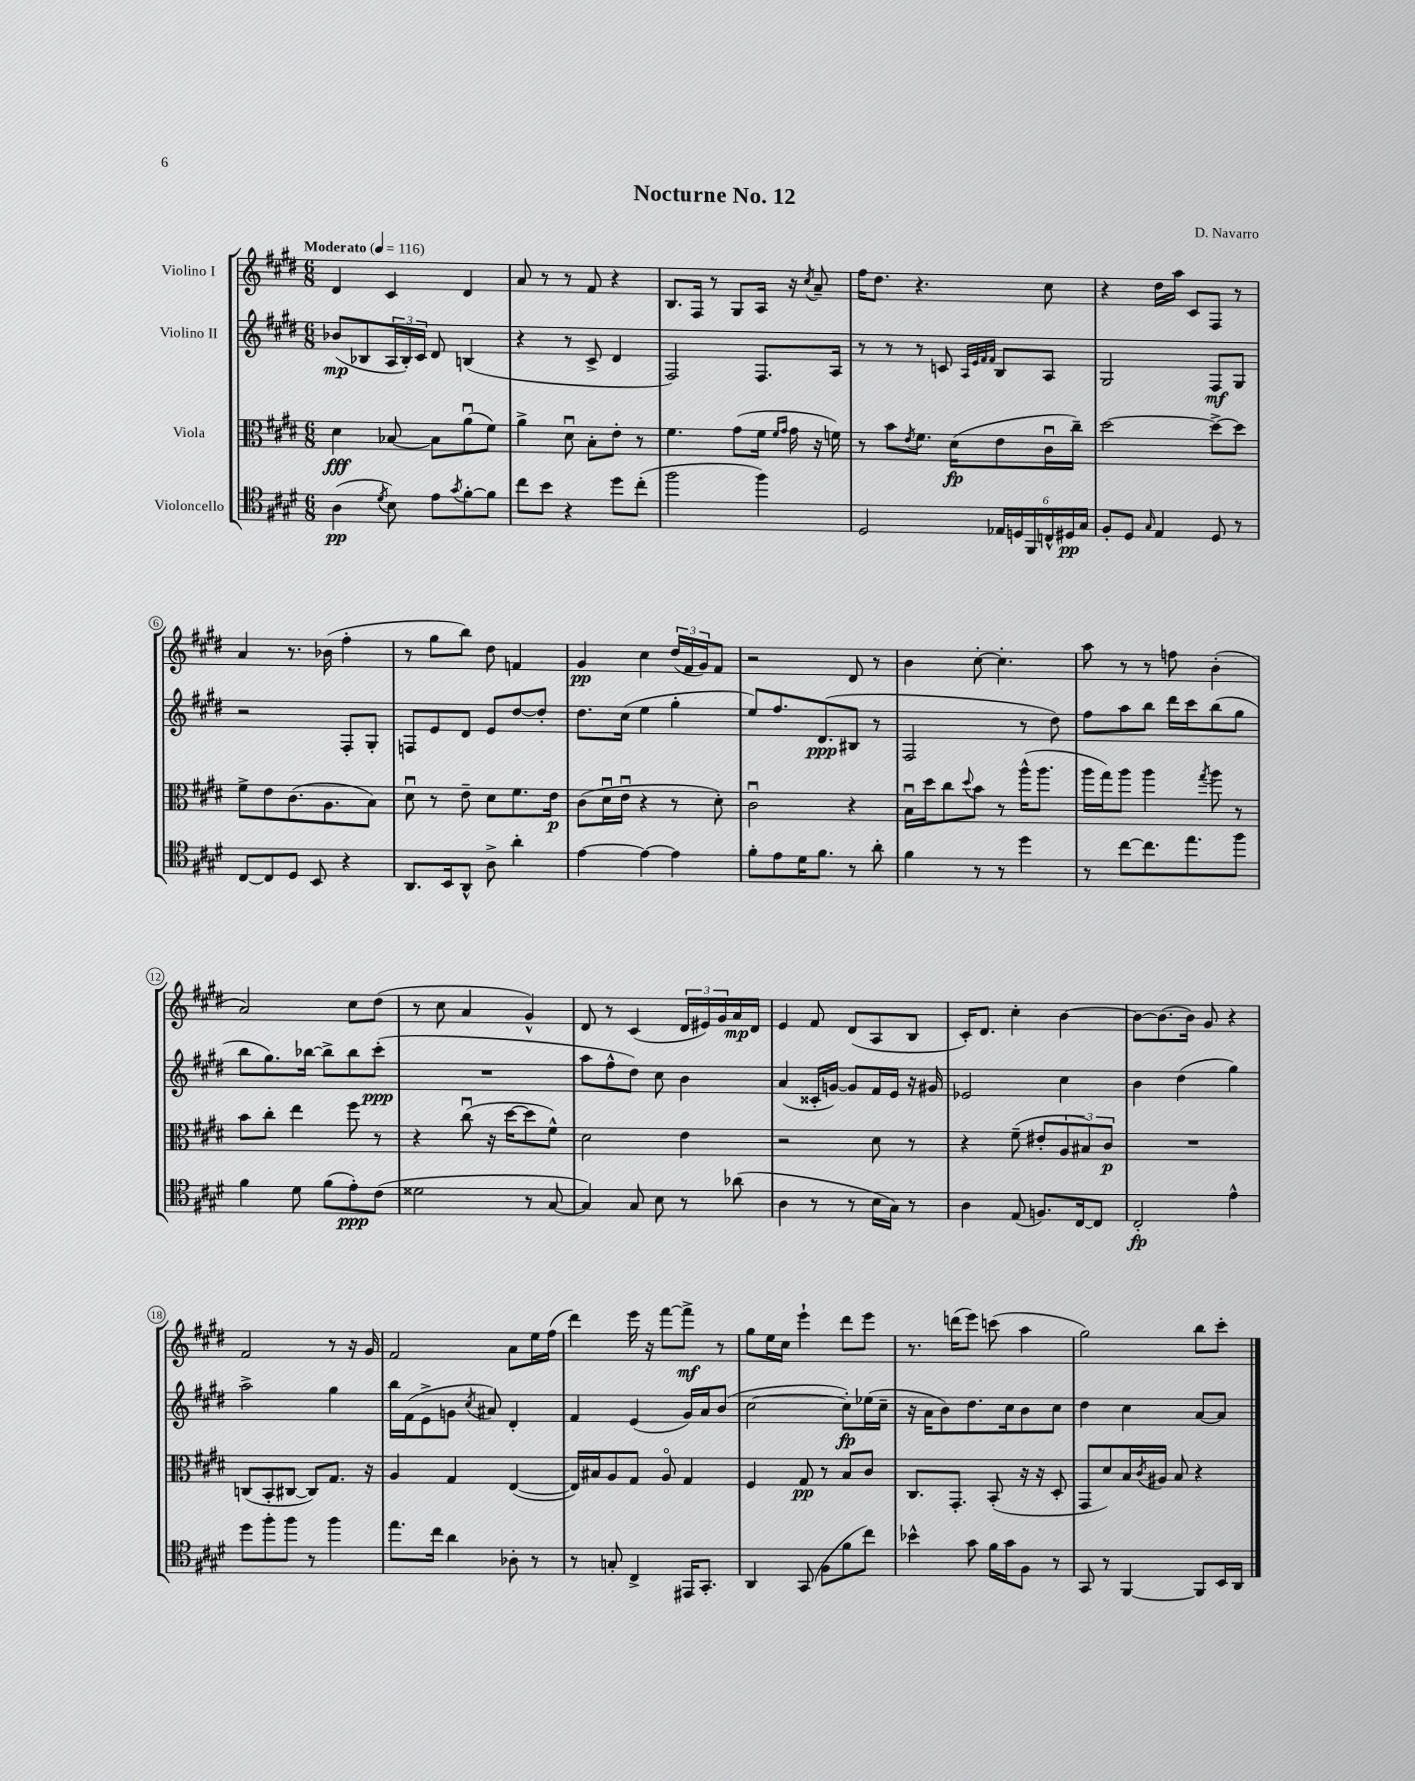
\header { title = "Nocturne No. 12" composer = "D. Navarro" }
<<
\new StaffGroup <<
\new Staff = "s0" \with { instrumentName = "Violino I" } {
    \clef treble \key e \major \numericTimeSignature \time 6/8 \tempo "Moderato" 4 = 116
    dis'4 cis'4 dis'4 |
    a'8 r8 r8 fis'8 r4 |
    b8. fis16 r8 gis8 a16 r16 \acciaccatura { cis''8 } a'8-- |
    fis''16 dis''8. r4. cis''8 |
    r4 dis''16 a''16 cis'8 fis8 r8 |
    a'4 r8. bes'16( fis''4-. |
    r8 gis''8 b''8) dis''8 f'4 |
    gis'4\pp cis''4 \tuplet 3/2 { dis''16( fis'16 gis'16) } fis'8 |
    r2 dis'8 r8 |
    b'4 cis''8~-. cis''4.-. |
    a''8 r8 r8 f''8 b'4-.( |
    a'2) cis''8 dis''8( |
    r8 cis''8 a'4 gis'4-^) |
    dis'8 r8 cis'4( \tuplet 3/2 { dis'16 eis'16) gis'16 } a'16\mp dis'16 |
    e'4 fis'8 dis'8( a8 b8 |
    cis'16-.) dis'8. cis''4-. b'4~ |
    b'8~ b'8.( b'16) gis'8 r4 |
    fis'2 r8 r16 gis'16 |
    fis'2 a'8 e''16 fis''16( |
    dis'''4) e'''16 r16 fis'''8~ fis'''8->\mf r8 |
    gis''8 e''16 cis''16 e'''4-! dis'''8 e'''8 |
    r8. d'''16( e'''8) c'''8( a''4 |
    gis''2) b''8 cis'''8-. \bar "|." |
}
\new Staff = "s1" \with { instrumentName = "Violino II" } {
    \clef treble \key e \major \numericTimeSignature \time 6/8
    bes'8\mp( bes8 \tuplet 3/2 { a16 bes16-.) cis'16 } dis'8 b4( |
    r4 r8 cis'8-> dis'4 |
    fis2) fis8. a16 |
    r8 r8 r8 c'8 \grace { a32 e'32 fis'32 fis'32 } b8 a8 |
    gis2 fis8\mf gis8 |
    r2 fis8-. gis8-. |
    f8 e'8 dis'8 e'8 dis''8~ dis''8-. |
    dis''8. cis''16( e''4 gis''4-. |
    e''8) fis''8. dis'8.\ppp( bis8 r8 |
    fis2 r8 dis''8) |
    fis''8 a''8 b''8 dis'''16 cis'''16 b''8( gis''8 |
    b''8 gis''8.) bes''16~ bes''8-> bes''8 cis'''8-.\ppp( |
    R2. |
    a''8 fis''8-^ dis''8) cis''8 b'4 |
    a'4( cisis'16-. g'16~) g'8 fis'16 e'16 r16 gis'16 |
    ees'2 cis''4 |
    b'4 dis''4( gis''4) |
    a''2-> gis''4 |
    b''16 fis'16( e'8-> g'8 \acciaccatura { cis''8 } ais'8) dis'4-. |
    fis'4 e'4( gis'16) a'16 b'8( |
    cis''2~ cis''8-.\fp) ees''16( cis''16-- |
    r16 a'16 b'8) dis''8. cis''16 b'8 cis''8 |
    dis''4 cis''4 a'8~ a'8 \bar "|." |
}
\new Staff = "s2" \with { instrumentName = "Viola" } {
    \clef alto \key e \major \numericTimeSignature \time 6/8
    dis'4\fff bes8~ bes8 a'8\downbow( fis'8) |
    a'4-> dis'8\downbow b8-. e'8-. r8 |
    fis'4. gis'8( fis'16 \grace { fis'16 gis'16 } gis'16 r16 f'16) |
    r8 b'8 \acciaccatura { e'8 } fis'8. dis'16\fp( e'8 cis'16\downbow cis''16--) |
    dis''2~ dis''8~-> dis''8 |
    fis'8-> e'8 cis'8.( a8. b8) |
    dis'8\downbow r8 e'8-- dis'8 fis'8. e'16\p |
    cis'8( dis'16\downbow e'16\downbow r4 r8 dis'8-.) |
    cis'2\downbow r4 |
    b16\downbow dis''16 cis''8 \appoggiatura { dis''8 } b'8 r8 a''16-^( a''8. |
    a''16 gis''16) a''8 a''4 \acciaccatura { gis''8 } a''8 r8 |
    b'8 cis''8-. e''4 fis''8 r8 |
    r4 cis''8\downbow( r16 dis''16~ dis''8 fis'8-^) |
    dis'2 e'4 |
    r2 dis'8 r8 |
    r4 fis'8--( eis'8-. \tuplet 3/2 { a8 bis8) cis'8\p } |
    R2. |
    c8( b,8-. cis8~ cis8) gis8. r16 |
    a4 gis4 e4~( |
    e16) bis16 a8 gis8 a8\flageolet gis4 |
    fis4 gis8\pp r8 b8 cis'8 |
    cis8. gis,8.-. b,8-.( r16 r16 dis8-. |
    gis,8 dis'8) b16 \acciaccatura { cis'8 } ais16 b8 r4 \bar "|." |
}
\new Staff = "s3" \with { instrumentName = "Violoncello" } {
    \clef tenor \key e \major \numericTimeSignature \time 6/8
    a4\pp( \acciaccatura { dis'8 } b8) e'8 \acciaccatura { gis'8 } fis'8~-. fis'8 |
    cis''8 b'8 r4 dis''8 cis''8-.( |
    fis''2 fis''4) |
    dis2 \tuplet 6/4 { ees16 d16 fis,16 c16-^ dis16\pp gis16 } |
    fis8-. dis8 \grace { gis16 } e4 dis8 r8 |
    cis8~ cis8 dis8 b,8 r4 |
    a,8. b,16 a,8-^ a8-> a'4-. |
    e'4~ e'4~ e'4 |
    fis'8-. e'8 dis'16 fis'8. r8 a'8-. |
    fis'4 r8 r8 dis''4 |
    r8 cis''8~ cis''8. e''8. fis''8 |
    fis'4 dis'8 fis'8( e'8-.\ppp) cis'8( |
    disis'2 r8 gis8~ |
    gis4) gis8 b8 r8 aes'8( |
    a4 r8 r8 b16 gis16) r8 |
    a4 e8( f8.) cis16~ cis8 |
    cis2-.\fp e'4-^ |
    dis''8 fis''8-. fis''8 r8 fis''4 |
    e''8. cis''16 a'4 aes8-. r8 |
    r8 g8-. cis4-> eis,16 gis,8.-. |
    a,4 gis,8( fis8 fis'8 cis''8) |
    bes'4-^ gis'8 fis'16 gis'16 fis8 r8 |
    gis,8 r8 fis,4~ fis,8 b,16 a,16 \bar "|." |
}
>>
>>
\layout { \context { \Score \override BarNumber.stencil = #(make-stencil-circler 0.1 0.3 ly:text-interface::print) } }
